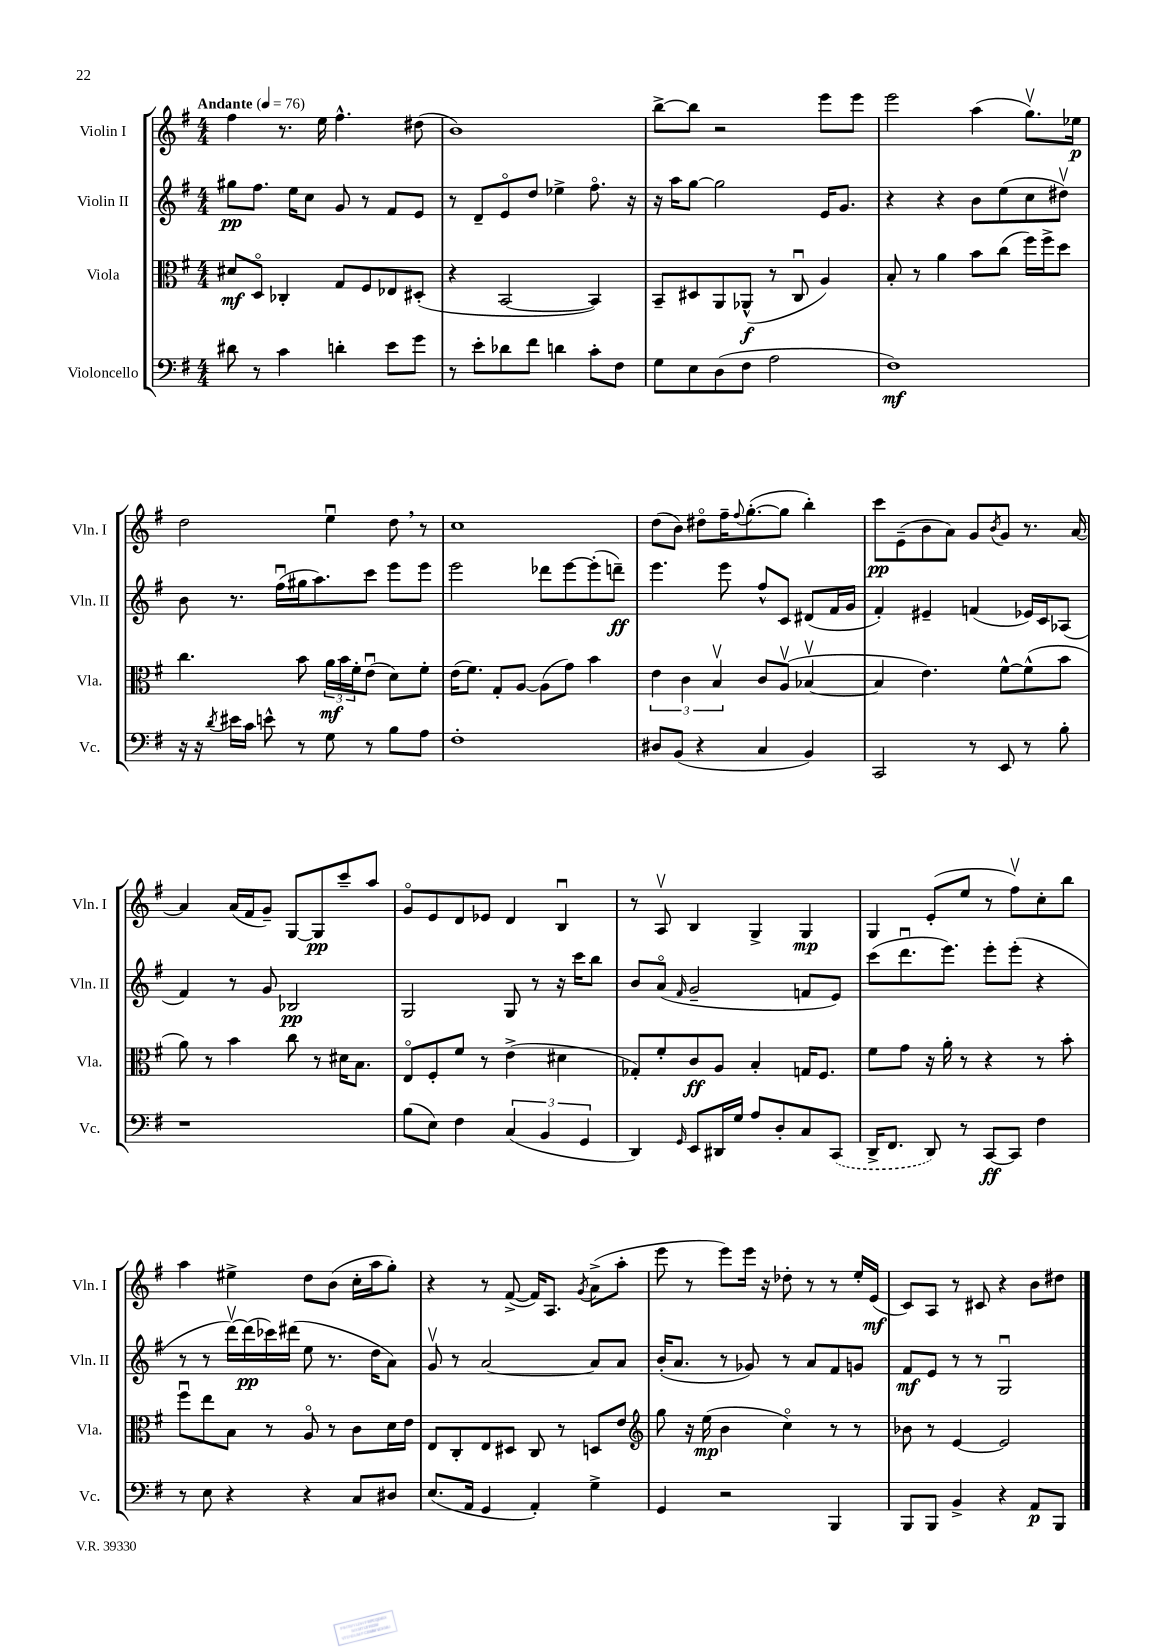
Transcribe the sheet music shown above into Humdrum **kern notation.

**kern	**dynam	**kern	**dynam	**kern	**dynam	**kern	**dynam
*part4	*part4	*part3	*part3	*part2	*part2	*part1	*part1
*staff4	*staff4	*staff3	*staff3	*staff2	*staff2	*staff1	*staff1
*I"Violoncello	*	*I"Viola	*	*I"Violin II	*	*I"Violin I	*
*I'Vc.	*	*I'Vla.	*	*I'Vln. II	*	*I'Vln. I	*
*clefF4	*	*clefC3	*	*clefG2	*	*clefG2	*
*k[f#]	*	*k[f#]	*	*k[f#]	*	*k[f#]	*
*M4/4	*	*M4/4	*	*M4/4	*	*M4/4	*
*MM76	*	*MM76	*	*MM76	*	*MM76	*
=1	=1	=1	=1	=1	=1	=1	=1
!	!	!	!	!	!	!LO:TX:a:B:t=Andante	!
8d#X\	.	8d#X/L	mf	8gg#X\L	pp	4ff#\	.
8r	.	8D/J	.	8.ff#\J	.	.	.
4c\	.	4C-X'/	.	.	.	8.r	.
.	.	.	.	16ee\KL	.	.	.
.	.	.	.	8cc\J	.	.	.
.	.	.	.	.	.	16ee\	.
4dn'\	.	8G/L	.	8g/	.	4.ff#^^\	.
.	.	8F#/	.	8r	.	.	.
8e\L	.	8E-X/	.	8f#/L	.	.	.
8g\J	.	(8D#X'/J	.	8e/J	.	(8dd#X\	.
=2	=2	=2	=2	=2	=2	=2	=2
8r	.	4r	.	8r	.	1b)	.
8e'\L	.	.	.	8d~/L	.	.	.
8d-X\	.	[2BB/	.	8e/	.	.	.
8f#\J	.	.	.	8dd/J	.	.	.
4dn\	.	.	.	4ee-X^\	.	.	.
8c'\L	.	4BB/])	.	8.ff#\	.	.	.
8F#\J	.	.	.	.	.	.	.
.	.	.	.	16r	.	.	.
=3	=3	=3	=3	=3	=3	=3	=3
8G\L	.	8BB~/L	.	16r	.	[8bb^\L	.
.	.	.	.	16aa\KL	.	.	.
8E\	.	8D#X/	.	[8gg\J	.	8bb\J]	.
(8D\	.	8AA/	.	2gg\]	.	2r	.
8F#\J	.	(8AA-X^^/J	f	.	.	.	.
2A\	.	8r	.	.	.	.	.
.	.	8Cu/	.	.	.	.	.
.	.	4A/)	.	16e/KL	.	8eee\L	.
.	.	.	.	8.g/J	.	.	.
.	.	.	.	.	.	8eee\J	.
=4	=4	=4	=4	=4	=4	=4	=4
1F#)	mf	8B'/	.	4r	.	2eee\	.
.	.	8r	.	.	.	.	.
.	.	4a\	.	4r	.	.	.
.	.	8b\L	.	8b\L	.	(4aa\	.
.	.	(8cc\J	.	(8ee\	.	.	.
.	.	16ff#\LL)	.	8cc\	.	8.ggv\L)	.
.	.	16ff#^\J	.	.	.	.	.
.	.	8dd\J	.	8dd#Xv\J)	.	.	.
.	.	.	.	.	.	16ee-X\Jk	p
!!LO:LB:g=z
=5	=5	=5	=5	=5	=5	=5	=5
16r	.	4.cc\	.	8b\	.	2dd\	.
16r	.	.	.	.	.	.	.
8qd/	.	.	.	.	.	.	.
16e#X\LL	.	.	.	8.r	.	.	.
16c\JJ	.	.	.	.	.	.	.
8en^^\	.	.	.	.	.	.	.
.	.	.	.	(16ff#u\LL	.	.	.
8r	.	8b\	.	16gg#X\J	.	.	.
.	.	.	.	8.aa\)	.	.	.
8G\	.	24a\LL	mf	.	.	4eeu\	.
.	.	24b\	.	.	.	.	.
.	.	24f#'\J	.	.	.	.	.
8r	.	(8eu\J	.	8ccc\J	.	.	.
8B\L	.	8d\L)	.	8eee\L	.	8dd,\	.
8A\J	.	8f#'\J	.	8eee\J	.	8r	.
=6	=6	=6	=6	=6	=6	=6	=6
1F#'	.	(16e\KL	.	2eee\	.	1cc	.
.	.	8.f#\J)	.	.	.	.	.
.	.	8G'/L	.	.	.	.	.
.	.	[8A/J	.	.	.	.	.
.	.	(8A\L]	.	8ddd-X\L	.	.	.
.	.	8g\J)	.	[8eee\	.	.	.
.	.	4b\	.	(8eee'\]	.	.	.
.	.	.	.	8dddn~\J)	ff	.	.
=7	=7	=7	=7	=7	=7	=7	=7
8D#X/L	.	6e\	.	4.eee\	.	(8dd\L	.
(8BB/J	.	.	.	.	.	8b\J)	.
.	.	6c\	.	.	.	.	.
4r	.	.	.	.	.	8dd#X\L	.
.	.	6Bv/	.	.	.	.	.
.	.	.	.	8eee\	.	16ff#~\K	.
.	.	.	.	.	.	8qqff#/	.
.	.	.	.	.	.	([8.gg'\	.
4C/	.	8c/L	.	8ff#^^/L	.	.	.
.	.	(8Av/J	.	8c/J	.	8gg\J]	.
4BB/)	.	[4B-Xv/	.	(8d#X/L	.	4bb'\)	.
.	.	.	.	16f#/L	.	.	.
.	.	.	.	16g/JJ	.	.	.
=8	=8	=8	=8	=8	=8	=8	=8
2CC/	.	4B-/]	.	4f#'/)	.	8ccc\L	pp
.	.	.	.	.	.	(8e~\	.
.	.	4.e\)	.	4e#X~/	.	8b\	.
.	.	.	.	.	.	8a\J)	.
8r	.	.	.	(4fn/	.	8g/L	.
.	.	.	.	.	.	8qb/	.
8EE/	.	[8f#^^\L	.	.	.	8g/J	.
8r	.	(8f#^^\]	.	16e-X/LL)	.	8.r	.
.	.	.	.	16c/J	.	.	.
8B'\	.	8b\J	.	(8A-X/J	.	.	.
.	.	.	.	.	.	[16a/	.
!!LO:LB:g=z
=9	=9	=9	=9	=9	=9	=9	=9
1r	.	8a\)	.	4f#/)	.	4a/]	.
.	.	8r	.	.	.	.	.
.	.	4b\	.	8r	.	(16a/LL	.
.	.	.	.	.	.	16f#/J	.
.	.	.	.	8g/	.	8g~/J)	.
.	.	8cc\	.	2B-X/	pp	[8G/L	.
.	.	8r	.	.	.	8G/]	pp
.	.	16d#X\KL	.	.	.	8ccc~/	.
.	.	8.B\J	.	.	.	.	.
.	.	.	.	.	.	8aa/J	.
=10	=10	=10	=10	=10	=10	=10	=10
(8B\L	.	8E/L	.	2G/	.	8g/L	.
8E\J)	.	8F#'/	.	.	.	8e/	.
4F#\	.	8f#/J	.	.	.	8d/	.
.	.	8r	.	.	.	8e-X/J	.
(6C/	.	(4e^\	.	8G/	.	4d/	.
.	.	.	.	8r	.	.	.
6BB/	.	.	.	.	.	.	.
.	.	4d#X\	.	16r	.	4Bu/	.
.	.	.	.	16ccc\KL	.	.	.
6GG/	.	.	.	.	.	.	.
.	.	.	.	8bb\J	.	.	.
=11	=11	=11	=11	=11	=11	=11	=11
4DD/)	.	8G-X'/L)	.	8b/L	.	8r	.
.	.	8f#'/	.	(8a/J	.	8Av/	.
16qqGG/	.	.	.	16qqf#/	.	.	.
8EE/L	.	8c/	ff	2g~/	.	4B/	.
16DD#X/L	.	8A/J	.	.	.	.	.
16G/JJ	.	.	.	.	.	.	.
8A/L	.	4B'/	.	.	.	4G^/	.
8D'/	.	.	.	.	.	.	.
8C/	.	16Gn/KL	.	8fn/L	.	4G/	mp
.	.	8.F#/J	.	.	.	.	.
(8CC/J	.	.	.	8e/J)	.	.	.
=12	=12	=12	=12	=12	=12	=12	=12
16DD^/KL	.	8f#\L	.	(8ccc\L	.	4G/	.
8.FF#/J	.	.	.	.	.	.	.
.	.	8g\J	.	8.dddu\	.	.	.
8DD/)	.	16r	.	.	.	(8e'/L	.
.	.	16a'\	.	8.eee\J)	.	.	.
8r	.	8r	.	.	.	8ee/J	.
[8CC/L	ff	4r	.	8eee'\L	.	8r	.
8CC/J]	.	.	.	(8eee'\J	.	8ff#v\L)	.
4F#\	.	8r	.	4r	.	8cc'\	.
.	.	8b'\	.	.	.	8bb\J	.
!!LO:LB:g=z
=13	=13	=13	=13	=13	=13	=13	=13
8r	.	8ff#u\L	.	8r	.	4aa\	.
8E\	.	8ee\	.	8r	.	.	.
4r	.	8B\J	.	[16dddv\LL)	.	4ee#X^\	.
.	.	.	.	(16ddd\]	pp	.	.
.	.	8r	.	16ccc-X\)	.	.	.
.	.	.	.	(16ddd#X\JJ	.	.	.
4r	.	8A/	.	8ee\	.	8dd\L	.
.	.	8r	.	8.r	.	(8b\J	.
8C/L	.	8c\L	.	.	.	16cc'\LL	.
.	.	.	.	16dd\KL	.	16aa\J	.
8D#X/J	.	16d\L	.	8a\J)	.	8gg'\J)	.
.	.	16e\JJ	.	.	.	.	.
=14	=14	=14	=14	=14	=14	=14	=14
(8.E/L	.	8E/L	.	8gv/	.	4r	.
.	.	8C'/	.	8r	.	.	.
16AA/Jk	.	.	.	.	.	.	.
4GG/	.	8E/	.	[2a/	.	8r	.
.	.	8D#X/J	.	.	.	([8f#^/	.
4AA'/)	.	8C/	.	.	.	16f#/KL])	.
.	.	.	.	.	.	8.A/J	.
.	.	8r	.	.	.	.	.
.	.	.	.	.	.	8qg/	.
4G^\	.	8Dn/L	.	8a/L]	.	(8a^\L	.
.	.	8e/J	.	8a/J	.	8aa'\J	.
=15	=15	=15	=15	=15	=15	=15	=15
*	*	*clefG2	*	*	*	*	*
4GG/	.	8gg\	.	(16b'/KL	.	8eee\	.
.	.	.	.	8.a/J	.	.	.
.	.	16r	.	.	.	8r	.
.	.	(16ee\	mp	.	.	.	.
2r	.	4b\	.	8r	.	8eee\L)	.
.	.	.	.	8g-X/)	.	16eee\Jk	.
.	.	.	.	.	.	16r	.
.	.	4cc\)	.	8r	.	8dd-X'\	.
.	.	.	.	8a/L	.	8r	.
4BBB/	.	8r	.	8f#/	.	8r	.
.	.	8r	.	8gn/J	.	16ee'/LL	.
.	.	.	.	.	.	(16e/JJ	mf
=16	=16	=16	=16	=16	=16	=16	=16
8BBB/L	.	8b-X\	.	8f#/L	mf	8c/L)	.
8BBB/J	.	8r	.	8e/J	.	8A/J	.
4BB^/	.	[4e/	.	8r	.	8r	.
.	.	.	.	8r	.	8c#X/	.
4r	.	2e/]	.	2Gu/	.	4r	.
8AA/L	p	.	.	.	.	8b\L	.
8BBB/J	.	.	.	.	.	8dd#X\J	.
==	==	==	==	==	==	==	==
*-	*-	*-	*-	*-	*-	*-	*-
